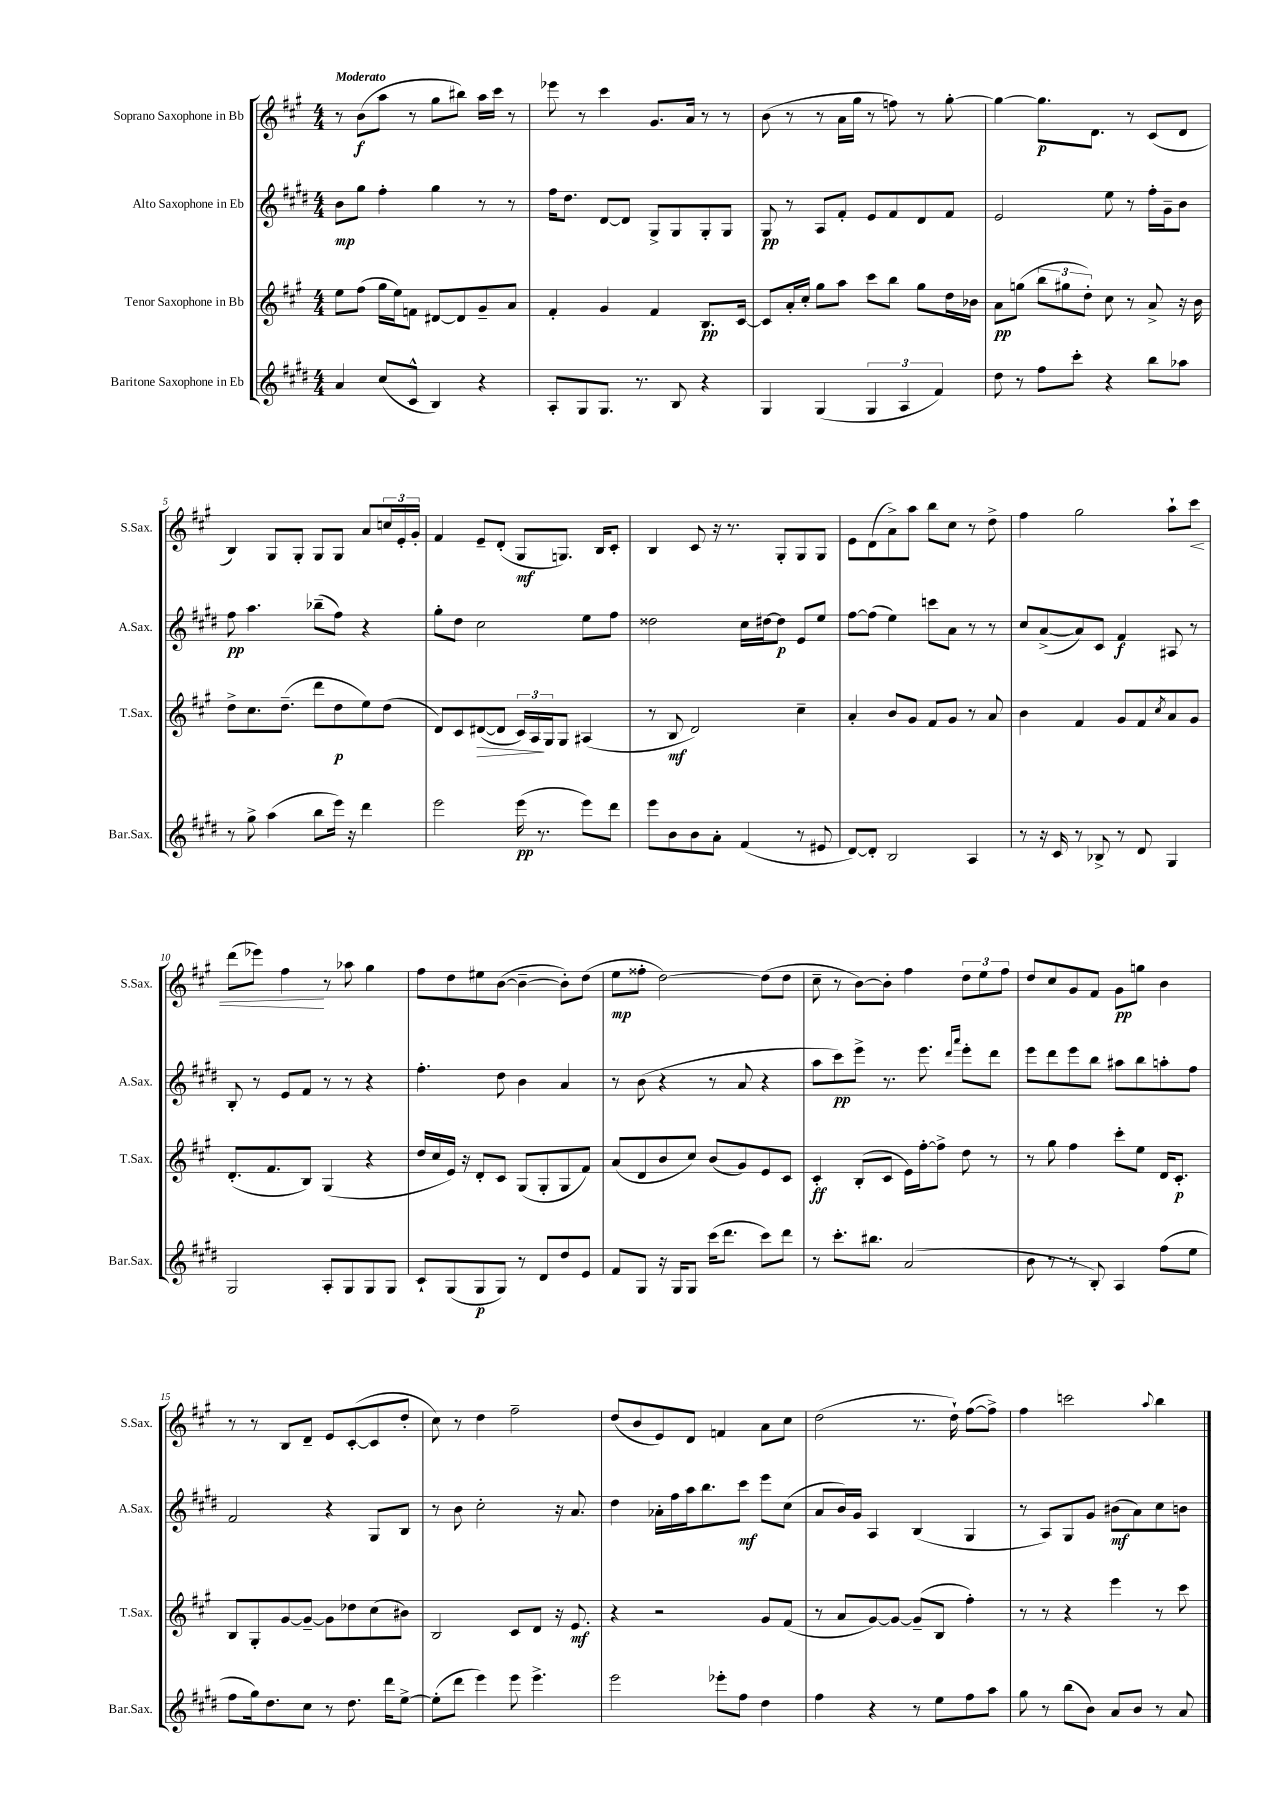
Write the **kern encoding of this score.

**kern	**kern	**kern	**kern
*staff4	*staff3	*staff2	*staff1
*clefG2	*clefG2	*clefG2	*clefG2
*k[f#c#g#d#]	*k[f#c#g#]	*k[f#c#g#d#]	*k[f#c#g#]
*M4/4	*M4/4	*M4/4	*M4/4
4a	8ee	8b	8r
.	(8ff#	8gg#	(8b
(8cc#	16gg#	4ff#'	8aa
.	16ee)	.	.
8c#^^	8f	.	8r
4B)	[8d#	4gg#	8gg#
.	8d#]	.	8bb#)
4r	8g#~	8r	16aa
.	.	.	16ccc#
.	8a	8r	8r
=	=	=	=
8A'	4f#'	16ff#	8eee-
.	.	8.dd#	.
8G#	.	.	8r
8.G#	4g#	[8d#	4ccc#
.	.	8d#]	.
8.r	.	.	.
.	4f#	8G#^	8.g#
8B	.	8G#	.
.	.	.	16a
4r	8.B	8G#'	8r
.	.	8G#	8r
.	[16c#	.	.
=	=	=	=
4G#	8c#]	8G#	(8b
.	16a'	8r	8r
.	16cc#'	.	.
(4G#	8gg#	8A	8r
.	8aa	8f#'	16a
.	.	.	16gg#
6G#	8ccc#	8e	8r
.	8bb	8f#	8ff)
6A	.	.	.
.	8gg#	8d#	8r
6f#)	.	.	.
.	16dd	8f#	[8gg#'
.	16b-	.	.
=	=	=	=
8dd#	8a	2e	4gg#_
8r	(8gg	.	.
8ff#	12bb	.	8.gg#]
.	12gg#	.	.
8ccc#'	.	.	.
.	12dd')	.	.
.	.	.	8.d
4r	8cc#	8ee	.
.	8r	8r	8r
8bb	8a^	16ff#'	(8c#
.	.	16g#~	.
8aa-	16r	8b	8d
.	16b	.	.
=	=	=	=
8r	8dd^	8ff#	4B)
8gg#^	8.cc#	4.aa	.
(4aa	.	.	8G#
.	(8.dd~	.	.
.	.	.	8G#'
8bb	8ddd	(8bb-~	8G#
16eee)	8dd	8ff#)	8G#
16r	.	.	.
4ddd#	8ee)	4r	8a
.	(8dd	.	24cc
.	.	.	24e'
.	.	.	24g#'
=	=	=	=
2eee	8d)	8gg#'	4f#
.	8c#	8dd#	.
.	([8d#	2cc#	8e~
.	8d#]	.	(8d'
(16eee	24c#)	.	8G#
.	24A	.	.
8.r	.	.	.
.	24G#	.	.
.	8G#	.	8.G)
8eee)	(4A#	8ee	.
.	.	.	16B
8ddd#	.	8ff#	8c#'
=	=	=	=
8eee	8r	2dd##	4B
8b	8B	.	.
8b	2d)	.	8c#
8a'	.	.	16r
.	.	.	8.r
(4f#	.	16cc#	.
.	.	[16dd#	.
.	.	8dd#]	8G#'
8r	4cc#~	8e	8G#
8e#	.	8ee	8G#
=	=	=	=
[8d#)	4a'	[8ff#	8e
8d#']	.	(8ff#]	(8d
2B	8b	4ee)	8a^)
.	8g#	.	8aa
.	8f#	8ccc	8bb
.	8g#	8a	8cc#
4A	8r	8r	8r
.	8a	8r	8dd^
=	=	=	=
8r	4b	8cc#	4ff#
16r	.	([8a^	.
16c#	.	.	.
8r	4f#	8a])	2gg#
8B-^	.	8c#	.
8r	8g#	4f#	.
8d#	8f#	.	.
.	8qcc#	.	.
4G#	8a	8A#	8aa`
.	8g#	8r	8ccc#
=	=	=	=
2G#	(8.d'	8B'	(8ddd
.	.	8r	8eee-)
.	8.f#	.	.
.	.	8e	4ff#
.	8B)	8f#	.
8A'	(4G#	8r	8r
8G#	.	8r	8aa-
8G#	4r	4r	4gg#
8G#	.	.	.
=	=	=	=
8c#`	16dd	4.ff#'	8ff#
.	16cc#	.	.
(8G#	16e)	.	8dd
.	16r	.	.
8G#	8d'	.	8ee#
8G#)	8c#	8dd#	([8b
8r	(8G#	4b	4b~_
8d#	8G#'	.	.
8dd#	8G#	4a	8b'])
8e	8f#)	.	(8dd
=	=	=	=
8f#	(8a	8r	8ee
8G#	8d	(8b	8ff##'
16r	8b	4r	[2dd)
16G#	.	.	.
8G#	8cc#)	.	.
(16ccc#	(8b	8r	.
8.ddd#	.	.	.
.	8g#)	8a	.
8ccc#)	8e	4r	(8dd]
8ddd#	8c#	.	8dd
=	=	=	=
8r	4c#'	8aa	8cc#~
8.ccc#'	.	8ccc#)	8r
.	(8B'	8eee^	[8b)
8.bb#	.	.	.
.	8c#	8.r	8b']
(2a	16e)	.	4ff#
.	[16ff#'	8.eee	.
.	8ff#^]	.	.
.	.	16qqddd#	.
.	.	16qqaaa	.
.	8dd	8eee'	12dd
.	.	.	12ee
.	8r	8ddd#	.
.	.	.	12ff#
=	=	=	=
8b	8r	8eee	8dd
8r	8gg#	8ddd#	8cc#
8r	4ff#	8eee	8g#
8B')	.	8bb	8f#
4A	8ccc#'	8aa#	8g#
.	8ee	8bb	8gg
(8ff#	16d	8aa'	4b
.	8.c#'	.	.
8ee	.	8ff#	.
=	=	=	=
8ff#	8B	2f#	8r
16gg#)	8G#'	.	8r
8.dd#	.	.	.
.	[8g#	.	8B
8cc#	8g#~_	.	8d~
8r	8g#]	4r	8e
8.dd#	8dd-	.	([8c#'
.	(8cc#	8G#	8c#]
16ddd#	.	.	.
[8ee^	8b#)	8B	8dd'
=	=	=	=
(8ee']	2B	8r	8cc#)
8ddd#	.	8b	8r
4eee)	.	2cc#'	4dd
8eee	8c#	.	2ff#~
4.eee^	8d	.	.
.	16r	16r	.
.	8.e	8.a	.
=	=	=	=
2eee	4r	4dd#	(8dd
.	.	.	8b
.	2r	16a-'	8e)
.	.	16ff#	.
.	.	16aa	8d
.	.	8.bb	.
8eee-'	.	.	4f
8ff#	.	8ccc#	.
4dd#	8g#	8eee	8a
.	(8f#	(8cc#	8cc#
=	=	=	=
4ff#	8r	8a	(2dd
.	8a	16b)	.
.	.	16g#	.
4r	[8g#)	4A	.
.	8g#_	.	.
8r	(8g#~]	(4B	8.r
8ee	8B	.	.
.	.	.	16dd`)
8ff#	4ff#')	4G#	([8ff#
8aa	.	.	8ff#^])
=	=	=	=
8gg#	8r	8r	4ff#
8r	8r	8A)	.
(8bb	4r	8G#	2ccc
8b)	.	8g#	.
8a	4eee	(8b#	.
8b	.	8a)	.
.	.	.	8qqaa
8r	8r	8cc#	4bb
8a	8ccc#	8b	.
==	==	==	==
*-	*-	*-	*-
